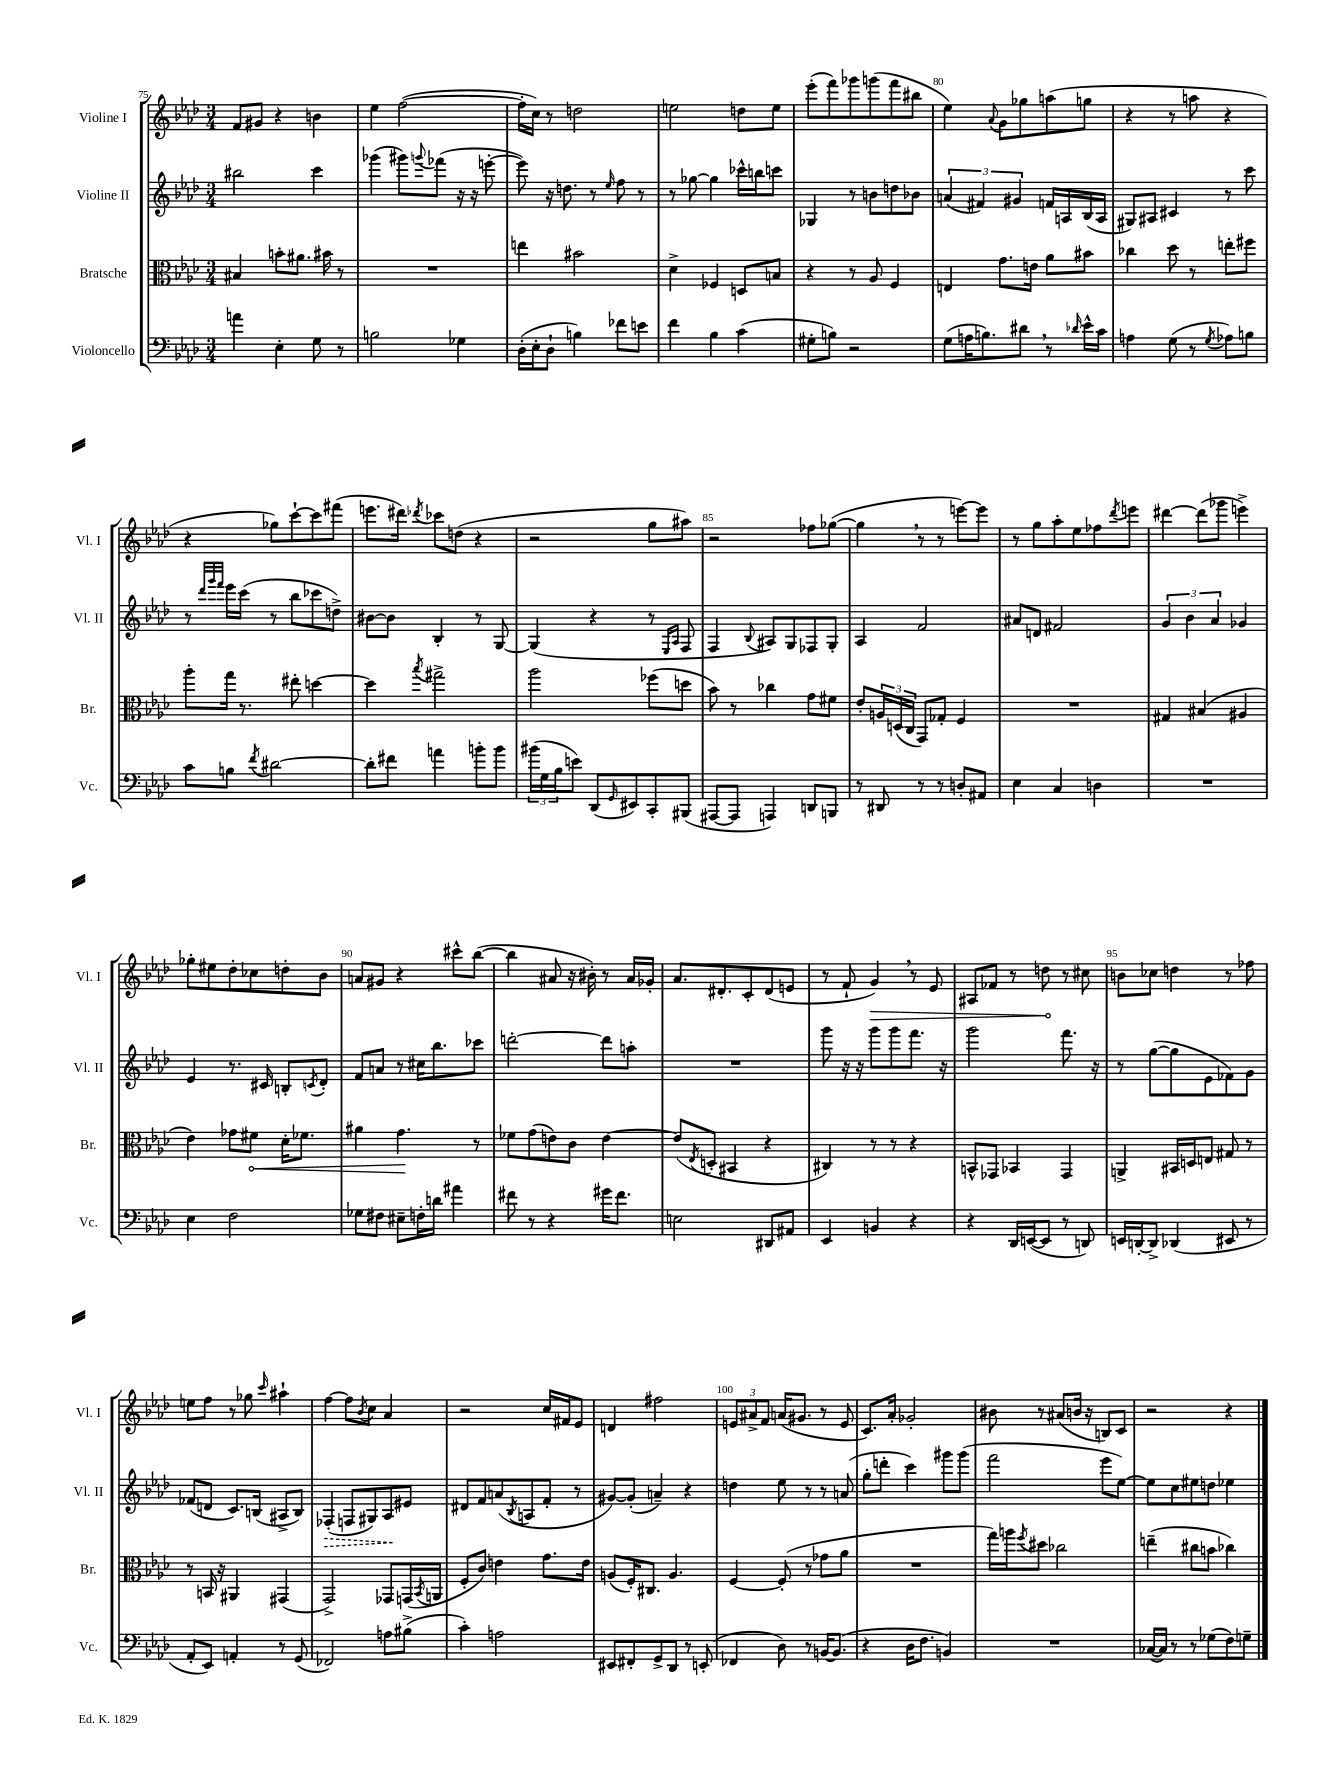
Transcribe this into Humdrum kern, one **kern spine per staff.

**kern	**kern	**kern	**kern
*staff4	*staff3	*staff2	*staff1
*clefF4	*clefC3	*clefG2	*clefG2
*k[b-e-a-d-]	*k[b-e-a-d-]	*k[b-e-a-d-]	*k[b-e-a-d-]
*M3/4	*M3/4	*M3/4	*M3/4
4a\	4B#/	2bb#\	8f/L
.	.	.	8g#/J
4E-'\	8b'\L	.	4r
.	8.a#\J	.	.
8G\	.	4ccc\	4b\
.	16b#\	.	.
8r	8r	.	.
=	=	=	=
2B\	2.r	(4ggg-\	4ee-\
.	.	8ggg#\L)	([2ff\
.	.	8qqggg/	.
.	.	(8fff-\J	.
4G-\	.	16r	.
.	.	16r	.
.	.	[8eee'\	.
=	=	=	=
(16D-'\LL	4ee\	8eee\])	16ff'\]LL
16E-'\J	.	.	16cc\JJ)
8D-`\J	.	16r	8r
.	.	8.dd\	.
4B\)	2b#\	.	2dd\
.	.	8r	.
.	.	16qqee-/	.
8f-\L	.	8ff\	.
8e\J	.	8r	.
=	=	=	=
4f\	4d-^\	8r	2ee\
.	.	[8gg-\	.
4B-\	4F-/	4gg-\]	.
(4c\	8D/L	16ccc-^^\LL	8dd\L
.	.	16bb\J	.
.	8B/J	8ccc\J	8ee\J
=	=	=	=
8G#'\L	4r	4G-/	(8eee-'\L
8B\J)	.	.	8fff\)
2r	8r	8r	8ggg-\
.	8A-/	8b\L	(8ggg\
.	4F/	8dd\	8fff\
.	.	8b-\J	8bb#\J
=	=	=	=
(8G\L	4E/	(6a/	4ee-\)
16A\K	.	.	.
.	.	6f#/)	.
8.B\)	.	.	.
.	.	.	8qqa-/
.	8.g\L	.	8g\L
.	.	6g#/	.
8d#\J	.	.	8gg-\
.	16e\Jk	.	.
8r	8a-\L	16f/LL	(8aa\
.	.	16A/	.
16qqd-/	.	.	.
16e-^^\LL	8b#\J	(16B-/	8gg\J
16c\JJ	.	16A/JJ	.
=	=	=	=
4A\	4cc-\	8G#/L)	4r
.	.	8A#/J	.
(8G\	8dd-\	4c#/	8r
8r	8r	.	8aa\
8qG/	.	.	.
8A-\L)	8ee'\L	8r	4r
8B\J	8ff#\J	8ccc\	.
=	=	=	=
8c\L	8aa-'\L	8r	4r
.	.	32qqddd-/LLL	.
.	.	32qqggg/	.
.	.	32qqfff/JJJ	.
8B\J	16gg\Jk	16eee-\LL	.
.	8.r	(16ccc\JJ	.
8qf/	.	.	.
[2d#\	.	8r	8gg-\L)
.	8ee#'\	8bb-\L	[8ccc`\
.	[4dd\	8ccc-\	8ccc\]
.	.	8dd^\J)	(8fff#\J
=	=	=	=
8d#'\]L	4dd\]	[8b#\L	8.eee\L
8f#\J	.	8b#\]J	.
.	.	.	16ddd#\Jk)
.	8qbb-/	.	8qddd-/
4a\	2gg#^\	4B-'/	8ccc-\L
.	.	.	(8dd\J
8b'\L	.	8r	4r
8b\J	.	[8G/	.
=	=	=	=
(24b#\LL	2aa-\	(4G/]	2r
24G\	.	.	.
24B-\J	.	.	.
8e\J)	.	.	.
(8DD-/L	.	4r	.
16qqGG/	.	.	.
8EE#/)	.	.	.
8CC'/	(8ff-\L	8r	8gg\L
.	.	16qqE-/LL	.
.	.	16qqA-/JJ	.
(8BBB#/J	8dd\J	8F/	8aa#\J)
=	=	=	=
[8AAA#/L	8b-\)	4F/	2r
8AAA#/]J	8r	.	.
.	.	8qqB-/	.
4AAA/)	4cc-\	8A#/L)	.
.	.	8G/	.
8DD/L	8g\L	8F-/	8ff-\L
8BBB/J	8f#\J	8G'/J	([8gg-\J
=	=	=	=
8r	8e-'/L	4A-/	4gg-\]
8DD#/	24A/L	.	.
.	(24D/	.	.
.	24C/JJ	.	.
8r	8GG/L)	2f/	8r
8r	8G-'/J	.	8r
8D'/L	4F/	.	[8eee\L)
8AA#/J	.	.	8eee\]J
=	=	=	=
4E-\	2.r	8a#/L	8r
.	.	8d/J	8gg\L
4C/	.	2f#/	8aa-'\
.	.	.	8ee-\
4D\	.	.	8ff-\
.	.	.	8qddd-/
.	.	.	8eee\J
=	=	=	=
2.r	4G#/	6g/	[4ddd#\
.	.	6b-\	.
.	(4B#/	.	(8ddd#\]L
.	.	6a-/	.
.	.	.	8ggg-\J
.	4A#/	4g-/	4eee^\)
=	=	=	=
4E-\	4e-\)	4e-/	8gg-'\L
.	.	.	8ee#\
2F\	8g-\L	8.r	8dd-'\
.	8f#\J	.	8cc-\
.	.	16c#/	.
.	16d-'\LK	8B'/L	8dd'\
.	8.f-\J	.	.
.	.	8qc/	.
.	.	8d-'/J	8b-\J
=	=	=	=
8G-\L	4a#\	8f/L	8a/L
8F#\J	.	8a/J	8g#/J
8E#~\L	4.g\	8r	4r
16F'\L	.	16cc#\LK	.
16d\JJ	.	8.bb-\	.
4a#\	.	.	8ccc#^^\L
.	8r	8ccc-\J	([8bb-\J
=	=	=	=
8f#\	8f-\L	[2ddd'\	4bb-\]
8r	(8g\	.	.
4r	8e\)	.	8a#/
.	8c\J	.	16r
.	.	.	16b#'\)
16g#\LK	[4e\	8ddd\]L	8r
8.f#\J	.	.	.
.	.	8aa'\J	16a#/LL
.	.	.	16g-'/JJ
=	=	=	=
2E\	(8e/]L	2.r	8.a-/L
.	8qE-/	.	.
.	8D'/J	.	.
.	.	.	8.d#'/
.	4BB#/	.	.
.	.	.	8c'/
8DD#/L	4r	.	(8d#/
8AA#/J	.	.	8e/J
=	=	=	=
4EE-/	4C#/)	8ggg\	8r
.	.	16r	8f`/
.	.	16r	.
4BB/	8r	8ggg\L	4g/)
.	8r	8ggg\	.
4r	4r	8.fff\J	8r
.	.	.	8e-/
.	.	16r	.
=	=	=	=
4r	8BB^^/L	2ggg\	8A#/L
.	8GG-/J	.	8f-/J
16DD-/LL	4BB-/	.	8r
([16EE/J	.	.	.
8EE/]J	.	.	8dd\
8r	4GG-/	8.fff\	8r
8DD/)	.	.	8cc#\
.	.	16r	.
=	=	=	=
16EE/LL	4AA^/	8r	8b\L
[16DD'/J	.	.	.
8DD^/]J	.	([8gg\L	8cc-\J
(4DD-/	16BB#/LL	8gg\]	4dd\
.	16D/J	.	.
.	8E/J	8e-\	.
8EE#/	8G#/	8f-\)	8r
8r	8r	8g\J	8ff-\
=	=	=	=
8AA-'/L	8r	(8f-/L	8ee\L
8EE-/J)	16BB/	8d/J	8ff\J
.	16r	.	.
4AA'/	4AA#/	8.c/L)	8r
.	.	.	8gg-\
.	.	(16B/Jk	.
.	.	.	16qqccc/
8r	(4GG#/	8A#^/L	4aa#`\
(8GG/	.	8B/J)	.
=	=	=	=
2FF-/)	2GG^/)	(4F-'/	[4ff\
.	.	8F/L	8ff\]L
.	.	.	8qb-/
.	.	8G#/)	8cc\J
8A\L	8GG-/L	8A-/	4a-/
(8B#^\J	(16GG/L	8e#/J	.
.	8qBB-/	.	.
.	16AA/JJ	.	.
=	=	=	=
4c'\)	8F'/L	8d#/L	2r
.	8c/J)	8f/	.
2A\	4e\	(8a/	.
.	.	8qB-/	.
.	.	8A/	.
.	8.g\L	8f'/J	16cc/LL
.	.	.	16f#/J
.	.	8r	8e-/J
.	16e\Jk	.	.
=	=	=	=
8EE#/L	(8A/L	[8g#/L)	4d/
8FF#'/	16F'/K)	(8g#'/]J	.
.	8.C#/J	.	.
8GG^/	.	4a~/)	2ff#\
8DD-/J	4.A/	.	.
8r	.	4r	.
(8EE'/	.	.	.
=	=	=	=
4FF-/	[4F/	4dd\	12e/L
.	.	.	12a#^/
.	.	.	12f/J
8D-\)	(8F'/]	8ee-\	(16a/LK
.	.	.	8.g#/J
8r	8r	8r	.
[16BB/LK	8g-\L	8r	8r
(8.BB/]J	.	.	.
.	8a-\J	(8a/	8e/
=	=	=	=
4r	2.r	8gg'\L	8.c/L)
.	.	8ddd'\J	.
.	.	.	16a-'/Jk
16D-\LK	.	4ccc\)	2g-'/
8.F\J	.	.	.
4BB/)	.	8ggg#\L	.
.	.	(8ggg#\J	.
=	=	=	=
2.r	16gg\LL)	2fff\	8b#\
.	16aa\J	.	.
.	8qff/	.	.
.	8dd#\J	.	8r
.	2cc-\	.	(8a#/L
.	.	.	16b/Jk
.	.	.	16r
.	.	8eee-\L	8B/L)
.	.	[8ee-\J)	8c/J
=	=	=	=
([16C-/LL	(4ee~\	8ee-\]L	2r
16C-/]JJ)	.	.	.
8r	.	8cc\	.
8r	8cc#\L	8ee#\	.
(8G-\L	8b\J	8dd\J	.
8F\)	4cc-\)	4ee-\	4r
8G~\J	.	.	.
==	==	==	==
*-	*-	*-	*-
